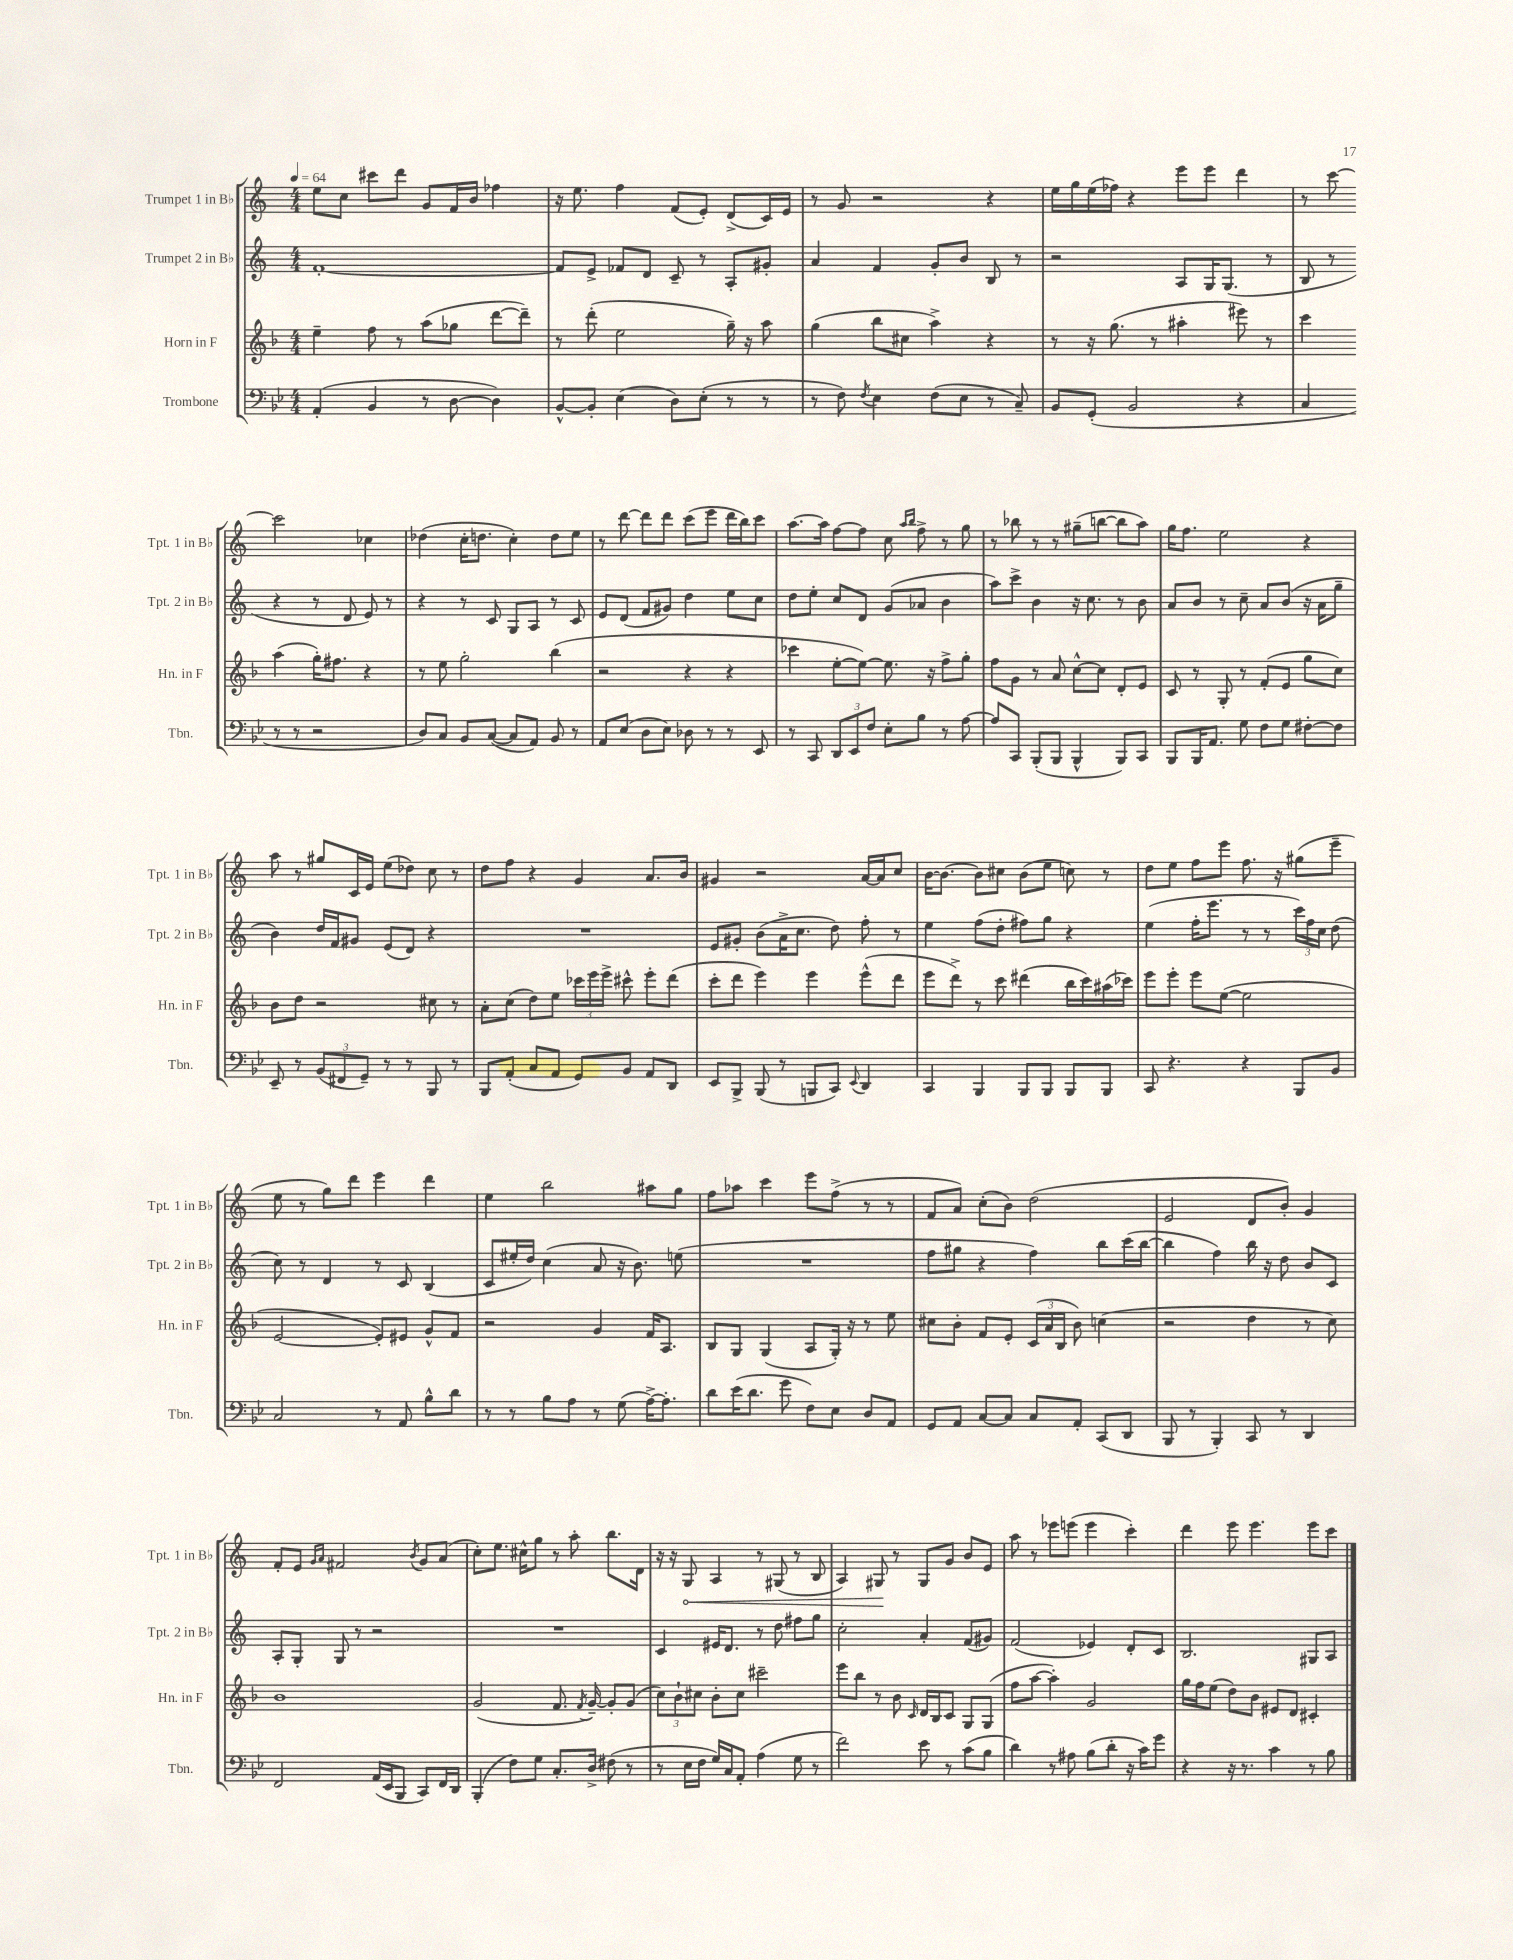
<<
\new StaffGroup <<
\new Staff = "s0" \with { instrumentName = "Trumpet 1 in Bb" shortInstrumentName = "Tpt. 1 in Bb" } {
    \clef treble \key c \major \numericTimeSignature \time 4/4 \tempo 4 = 64
    \autoBeamOff e''8[ c''8] cis'''8[ d'''8] g'8[ f'16 b'16] fes''4 |
    r16 e''8. f''4 f'8[( e'8]-.) d'8[->( c'16) e'16] |
    r8 g'8 r2 r4 |
    e''16[ g''16 e''16( fes''16]) r4 e'''8[ e'''8] d'''4 |
    r8 c'''8~ c'''2 ces''4 |
    des''4( c''16[-. d''8.] c''4-.) d''8[ e''8] |
    r8 d'''8~ d'''8[ d'''8] c'''8[( e'''8] d'''16[ b''16) c'''8] |
    a''8.[~ a''16] f''8[~ f''8] c''8 \grace { a''16[ b''16] } f''8-> r8 g''8 |
    r8 bes''8 r8 r8 gis''8[--( b''8]~ b''8[ a''8]) |
    g''16[ f''8.] e''2 r4 |
    a''8 r8 gis''8[ c'16 e'16] e''8[( des''8]) c''8 r8 |
    d''8[ f''8] r4 g'4 a'8.[ b'16] |
    gis'4 r2 a'16[~ a'16 c''8] |
    b'16[~ b'8.]~ b'8[ cis''8] b'8[( e''8] c''8) r8 |
    d''8[ e''8] f''8[ e'''8] f''8. r16 gis''8[( e'''8]-- |
    e''8 r8 g''8[) d'''8] e'''4 d'''4 |
    e''4 b''2 ais''8[ g''8] |
    f''8[ aes''8] c'''4 e'''8[ f''8]->( r8 r8 |
    f'8[ a'8]) c''8[-.( b'8]) d''2( |
    e'2 d'8[ b'8]-.) g'4 |
    f'8[-. e'8] \grace { g'16[ a'16] } fis'2 \acciaccatura { b'8 } g'8[ a'8]( |
    c''8[-.) e''8.] cis''16[-^ g''8] r8 a''8-. b''8.[ d'16] |
    r16 r16 \once \override Hairpin.circled-tip = ##t g8\< a4 r8 gis8( r8 b8 |
    a4) gis8\! r8 gis8[ g'8] b'8[ e'8] |
    a''8 r8 ees'''8[ e'''8]( e'''4 c'''4-.) |
    d'''4 e'''8 e'''4. e'''8[ c'''8] \bar "|." |
}
\new Staff = "s1" \with { instrumentName = "Trumpet 2 in Bb" shortInstrumentName = "Tpt. 2 in Bb" } {
    \clef treble \key c \major \numericTimeSignature \time 4/4
    \autoBeamOff f'1~-. |
    f'8[ e'8]-> fes'8[ d'8] c'8-- r8 a8[-. gis'8]-. |
    a'4 f'4 g'8[-. b'8] b8 r8 |
    r2 a8[ g16 g8.]( r8 |
    b8 r8 r4 r8 d'8 e'8) r8 |
    r4 r8 c'8 g8[ a8] r8 c'8 |
    e'8[ d'8]( f'8[ gis'8]) d''4 e''8[ c''8] |
    d''8[ e''8]-. c''8[ d'8] g'8[( aes'8] b'4 |
    a''8[) c'''8]-> b'4 r16 c''8. r8 b'8 |
    a'8[ b'8] r8 c''8-- a'8[ b'8]( r16 a'16[ g''8]-- |
    b'4) d''16[ f'16 gis'8] e'8[( d'8]) r4 |
    R1 |
    e'8[ gis'8]-. b'8[( a'16-> c''8.] d''8) f''8-. r8 |
    e''4 f''8[( d''8]-. fis''8[) g''8] r4 |
    e''4( f''16[-. e'''8.] r8 r8 \tuplet 3/2 { c'''16[) f''16 c''16] } d''8( |
    c''8) r8 d'4 r8 c'8 b4( |
    c'8[ eis''16-. d''16]) c''4( a'8 r16 b'8.) e''8( |
    R1 |
    f''8[ gis''8] r4 f''4) b''8[ c'''16( b''16]~ |
    b''4 f''4) b''16 r16 d''8 b'8[ c'8] |
    a8[-. g8]-. g8 r8 r2 |
    R1 |
    c'4 eis'16[ d'8.] r8 d''8 fis''8[ g''8] |
    c''2-. a'4-. f'8[( gis'8]) |
    f'2( ees'4) d'8[-. c'8] |
    b2. gis8[ a8] \bar "|." |
}
\new Staff = "s2" \with { instrumentName = "Horn in F" shortInstrumentName = "Hn. in F" } {
    \clef treble \key f \major \numericTimeSignature \time 4/4
    \autoBeamOff e''4-- f''8 r8 a''8[( ges''8] d'''8[~ d'''8]--) |
    r8 d'''8-.( e''2 g''16--) r16 a''8 |
    g''4( bes''8[ cis''8] a''4->) r4 |
    r8 r16 g''8.( r8 ais''4-. eis'''8) r8 |
    c'''4 a''4( g''16[-.) fis''8.] r4 |
    r8 e''8 g''2-. bes''4( |
    r2 r4 r4 |
    ces'''4 e''8[~-. e''8]~) e''8. r16 f''8[-> g''8]-. |
    f''8[ g'8] r8 a'8 c''8[~-^ c''8] d'8[-. e'8] |
    c'8 r8 g8-. r8 f'8[-.( e'8] g''8[ c''8]) |
    bes'8[ d''8] r2 cis''8 r8 |
    a'8[-. c''8]( d''8[) e''8] \tuplet 3/2 { ces'''16[ e'''16 e'''16]-> } cis'''8-^ e'''8[-. d'''8]( |
    c'''8[-. d'''8] e'''4) e'''4 e'''8[-^( d'''8] |
    e'''8[ d'''8]->) r8 c'''8 dis'''4( bes''16[ c'''16) ais''16( ces'''16]) |
    e'''8[ e'''8]-. e'''8[ e''8]~( e''2 |
    e'2~ e'8[-.) eis'8] g'8[-^ f'8] |
    r2 g'4 f'16[ a8.] |
    bes8[ g8] g4( a8[ g16]-.) r16 r8 e''8 |
    cis''8[ bes'8]-. f'8[ e'8]-. \tuplet 3/2 { c'16[( a'16 bes16] } bes'8) c''4( |
    r2 d''4 r8 c''8) |
    bes'1 |
    g'2( f'8. \acciaccatura { f'8 } g'16~--) g'8[-. g'8]( |
    \tuplet 3/2 { c''8[) bes'8-! cis''8] } bes'8[-. cis''8] cis'''2-- |
    e'''8[ bes''8] r8 bes'8 \grace { c'16 } d'16[ bes16 c'8] g8[ g8]( |
    f''8[ a''8]~ a''4-.) g'2 |
    g''16[ f''16 e''8]( d''8[) bes'8] eis'8[ d'8] cis'4-. \bar "|." |
}
\new Staff = "s3" \with { instrumentName = "Trombone" shortInstrumentName = "Tbn." } {
    \clef bass \key bes \major \numericTimeSignature \time 4/4
    \autoBeamOff a,4-.( bes,4 r8 d8~ d4) |
    bes,8[~-^ bes,8]-. ees4( d8[) ees8]-.( r8 r8 |
    r8 f8) \acciaccatura { f8 } ees4 f8[( ees8] r8 c8--) |
    bes,8[ g,8]-.( bes,2 r4 |
    c4 r8 r8 r2 |
    d8[) c8] bes,8[ c8]~( c8[ a,8]) bes,8 r8 |
    a,8[ ees8]( d8[ ees8]) des8 r8 r8 ees,8 |
    r8 c,8 \tuplet 3/2 { d,8[ ees,8 f8] } ees8[-. bes8] r8 a8~ |
    a8[ c,8] bes,,8[-.( bes,,8] bes,,4-^ bes,,8[) c,8] |
    bes,,8[ bes,,16 a,8.] g8 f8[ g8] fis8[~-. fis8] |
    ees,8-- r8 \tuplet 3/2 { bes,8[( fis,8 g,8]--) } r8 r8 bes,,8 r8 |
    bes,,8[ a,8]-.( c8[ a,8] g,8[) bes,8] a,8[ d,8] |
    ees,8[ bes,,8]-> bes,,8( r8 b,,8[ c,8]) \appoggiatura { ees,8 } d,4 |
    c,4 bes,,4 bes,,8[ bes,,8] bes,,8[ bes,,8] |
    c,8 r4. r4 bes,,8[ bes,8] |
    c2 r8 a,8 bes8[-^ d'8] |
    r8 r8 bes8[ a8] r8 g8( a16[~->) a8.]-. |
    d'8[ ees'16( d'8.] g'8 f8[) ees8] d8[ a,8] |
    g,8[ a,8] c8[~ c8] c8[ a,8]-. c,8[( d,8] |
    bes,,8 r8 bes,,4-.) c,8 r8 d,4 |
    f,2 a,16[( ees,16 bes,,8] c,8[) f,16 d,16] |
    bes,,4-.( f8[) g8] c8.[-. d16]-> fis8( r8 |
    r8 ees16[ f16] g16[) c16 a,8]-. a4( g8 r8 |
    f'2) ees'8 r8 c'8[( bes8] |
    d'4) r8 ais8 bes8[( d'8]-. r16 c'16[) g'8] |
    r4 r16 r8. c'4 r8 bes8 \bar "|." |
}
>>
>>
\layout { \context { \Score \remove "Bar_number_engraver" } }
